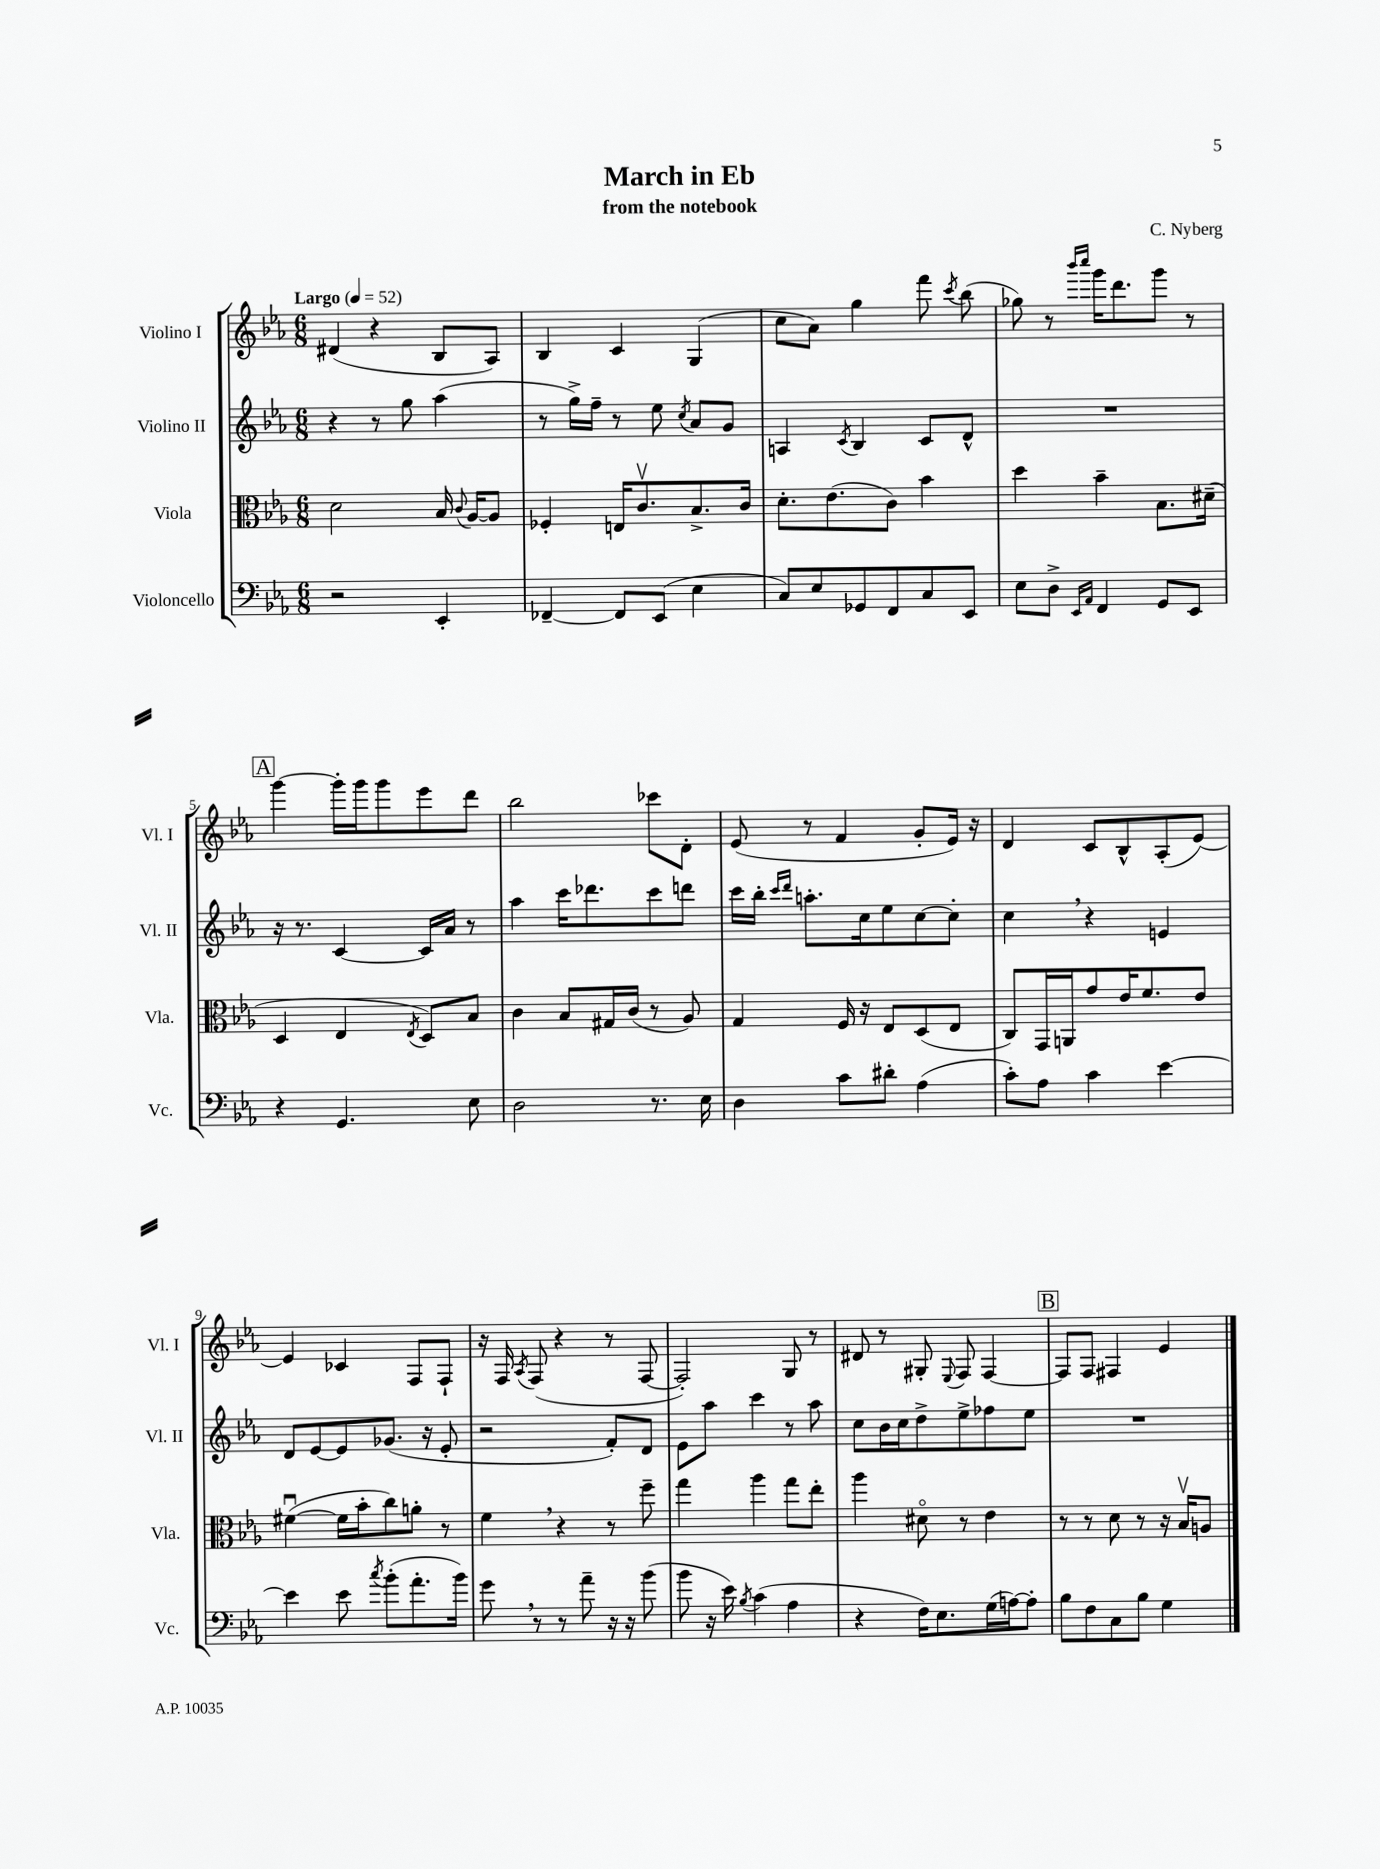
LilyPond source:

\header { title = "March in Eb" composer = "C. Nyberg" subtitle = "from the notebook" }
<<
\new StaffGroup <<
\new Staff = "s0" \with { instrumentName = "Violino I" shortInstrumentName = "Vl. I" } {
    \clef treble \key ees \major \numericTimeSignature \time 6/8 \tempo "Largo" 4 = 52
    \autoBeamOff dis'4( r4 bes8[ aes8]) |
    bes4 c'4 g4( |
    c''8[ aes'8]) g''4 f'''8 \acciaccatura { c'''8 } bes''8( |
    ges''8) r8 \grace { bes'''16[ c''''16] } g'''16[ d'''8. g'''8] r8 |
    \mark \markup { \box "A" } g'''4~ g'''16[-. g'''16 g'''8 ees'''8 d'''8] |
    bes''2 ces'''8[ d'8]-. |
    ees'8( r8 f'4 g'8[-. ees'16]) r16 |
    d'4 c'8[ bes8-^ aes8-.( ees'8]~) |
    ees'4 ces'4 f8[ f8]-! |
    r16 f16 \acciaccatura { aes8 } f8( r4 r8 f8~ |
    f2-.) g8 r8 |
    dis'8 r8 gis8-. \appoggiatura { ees8 } f8 f4~ |
    \mark \markup { \box "B" } f8[ f8] fis4 ees'4 \bar "|." |
}
\new Staff = "s1" \with { instrumentName = "Violino II" shortInstrumentName = "Vl. II" } {
    \clef treble \key ees \major \numericTimeSignature \time 6/8
    \autoBeamOff r4 r8 g''8 aes''4( |
    r8 g''16[->) f''16]-- r8 ees''8 \acciaccatura { c''8 } aes'8[ g'8] |
    a4 \acciaccatura { c'8 } bes4 c'8[ d'8]-^ |
    R2. |
    \mark \markup { \box "A" } r16 r8. c'4~ c'16[ aes'16] r8 |
    aes''4 c'''16[ des'''8. c'''8 d'''8] |
    c'''16[ bes''16]-. \grace { c'''16[ d'''16] } a''8.[-. c''16 ees''8 c''8~ c''8]-. |
    c''4 \breathe r4 e'4 |
    d'8[ ees'8~ ees'8 ges'8.]( r16 ees'8-. |
    r2 f'8[-.) d'8] |
    ees'8[ aes''8] c'''4 r8 aes''8 |
    c''8[ bes'16 c''16 d''8-> ees''8-> fes''8 ees''8] |
    \mark \markup { \box "B" } R2. \bar "|." |
}
\new Staff = "s2" \with { instrumentName = "Viola" shortInstrumentName = "Vla." } {
    \clef alto \key ees \major \numericTimeSignature \time 6/8
    \autoBeamOff d'2 bes16 \appoggiatura { c'8 } aes16[~ aes8] |
    fes4-. e16[ c'8.\upbow bes8.-> c'16] |
    d'8.[-. ees'8.( c'8]) bes'4 |
    d''4 bes'4-- bes8.[ dis'16]--( |
    \mark \markup { \box "A" } d4 ees4 \acciaccatura { ees8 } d8[) bes8] |
    c'4 bes8[ gis16 c'16]( r8 aes8) |
    g4 f16 r16 ees8[ d8( ees8] |
    c8[) g,16 a,16 g'8 ees'16 f'8. ees'8] |
    fis'4~\downbow( fis'16[ bes'16-. c''8) a'8]-. r8 |
    f'4 \breathe r4 r8 f''8-- |
    g''4 aes''4 g''8[ ees''8]-. |
    aes''4 dis'8\flageolet r8 ees'4 |
    \mark \markup { \box "B" } r8 r8 d'8 r8 r16 bes16[\upbow a8] \bar "|." |
}
\new Staff = "s3" \with { instrumentName = "Violoncello" shortInstrumentName = "Vc." } {
    \clef bass \key ees \major \numericTimeSignature \time 6/8
    \autoBeamOff r2 ees,4-. |
    fes,4~-- fes,8[ ees,8]( ees4 |
    c8[) ees8 ges,8 f,8 c8 ees,8] |
    ees8[ d8]-> \grace { ees,16[ aes,16] } f,4 g,8[ ees,8] |
    \mark \markup { \box "A" } r4 g,4. ees8 |
    d2 r8. ees16 |
    d4 c'8[ dis'8]-. aes4( |
    c'8[-.) aes8] c'4 ees'4~ |
    ees'4 ees'8 \acciaccatura { c''8 } bes'8[-.( aes'8.-. bes'16]) |
    g'8 \breathe r8 r8 aes'8-- r16 r16 bes'8( |
    bes'8 r16 ees'16) \acciaccatura { bes8 } c'4( aes4 |
    r4 f16[) ees8. g16( a16~) a8]-. |
    \mark \markup { \box "B" } bes8[ f8 c8 bes8] g4 \bar "|." |
}
>>
>>
